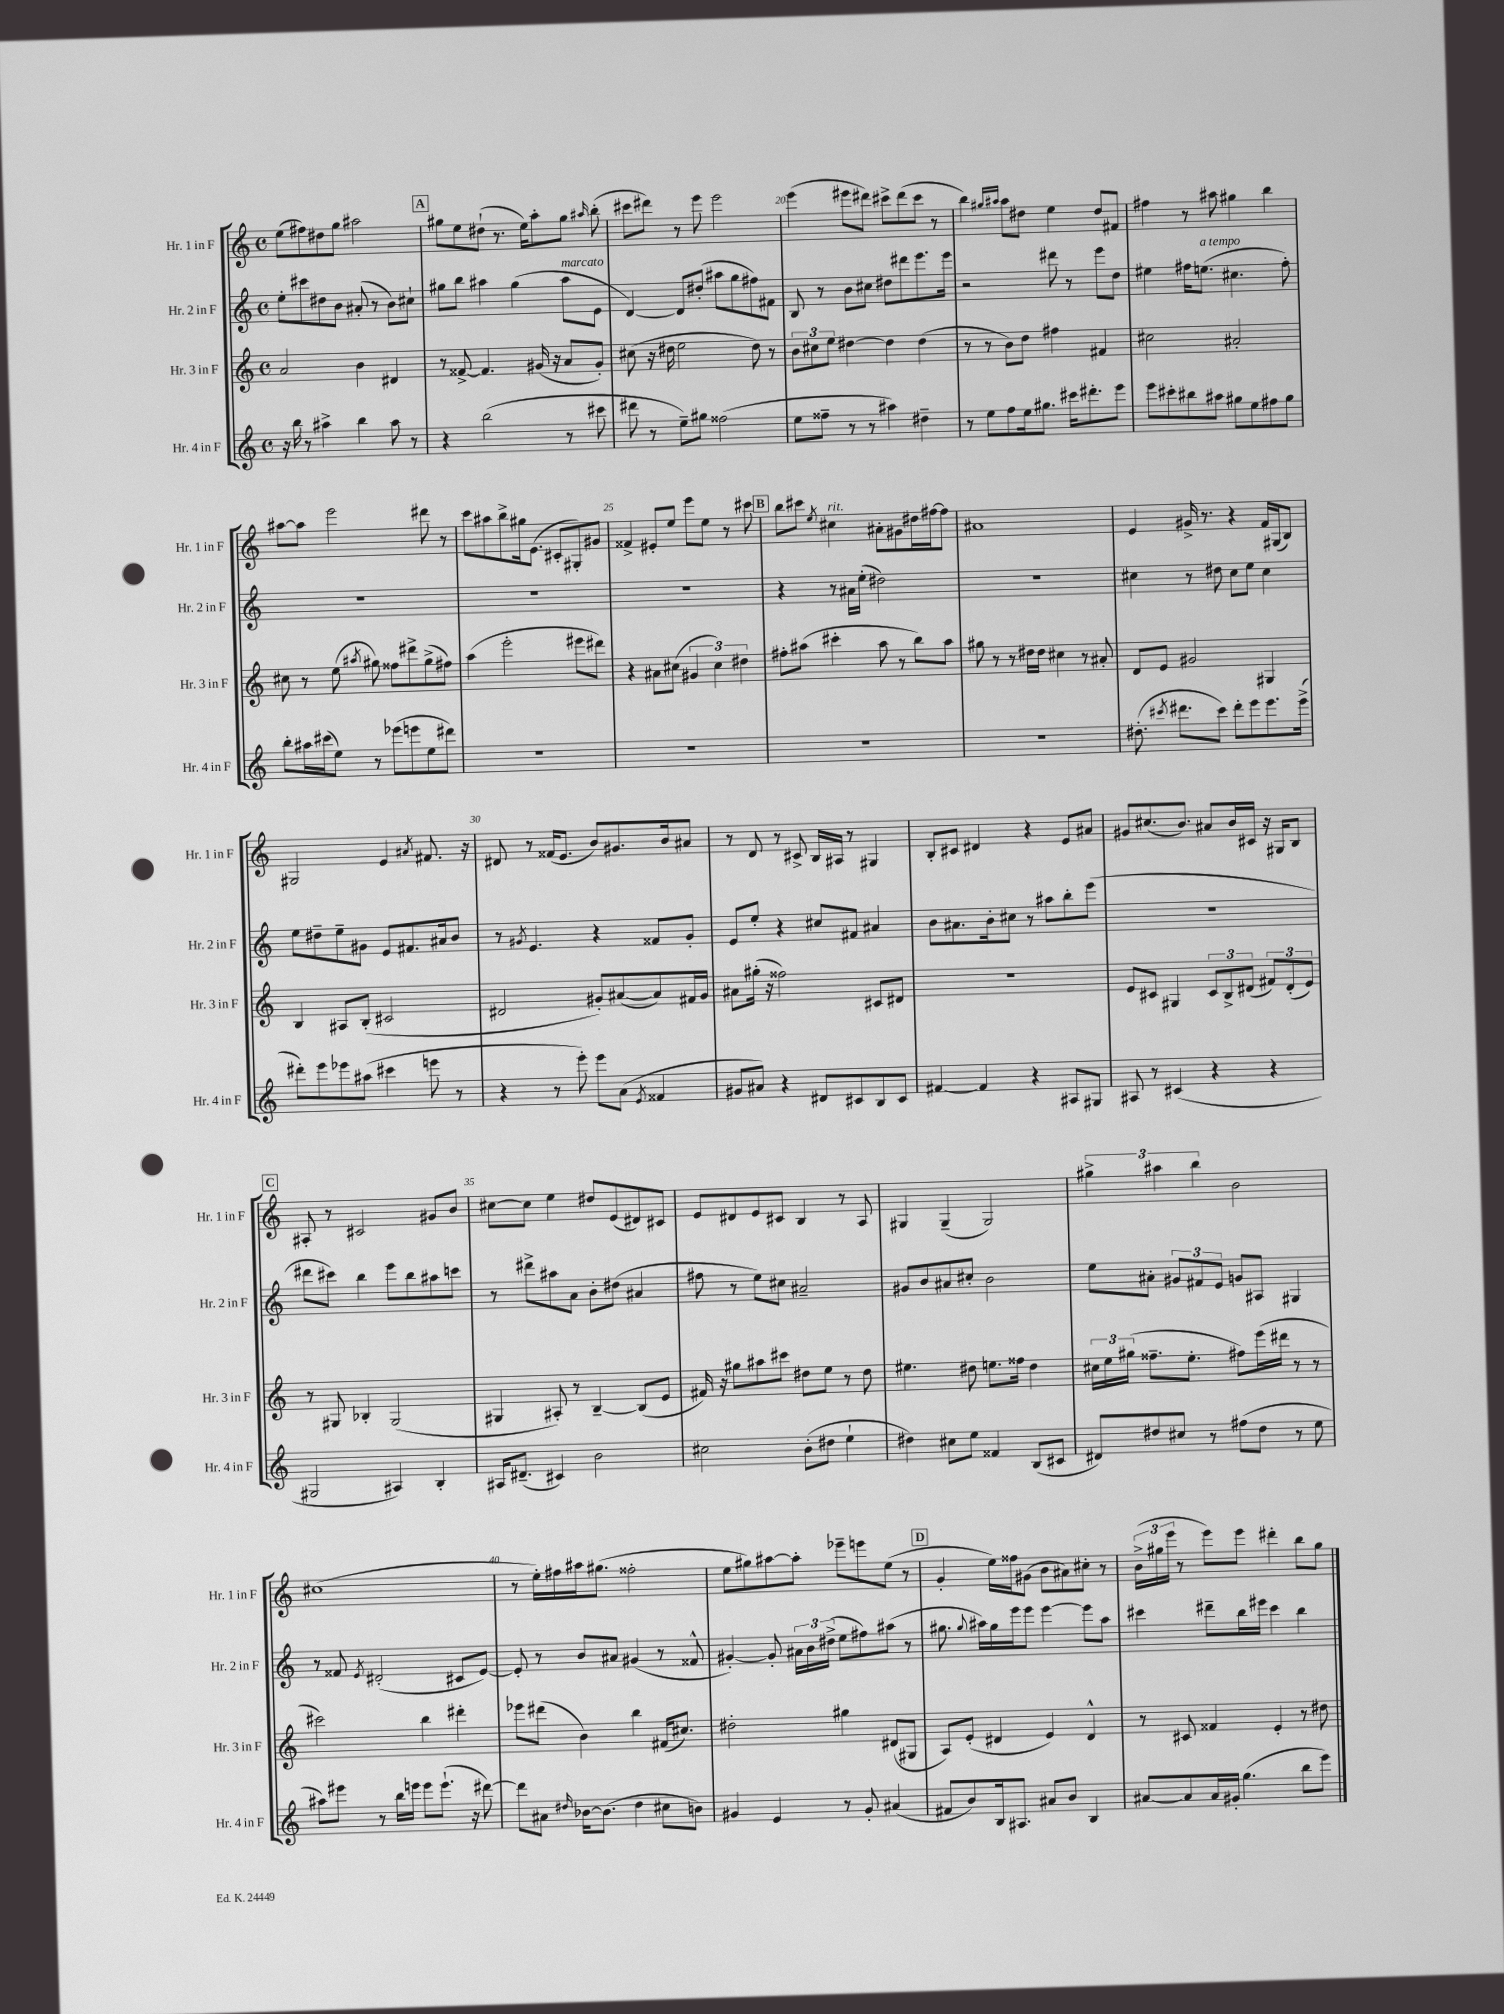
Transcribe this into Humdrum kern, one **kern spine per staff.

**kern	**kern	**kern	**kern
*staff4	*staff3	*staff2	*staff1
*clefG2	*clefG2	*clefG2	*clefG2
*k[]	*k[]	*k[]	*k[]
*M4/4	*M4/4	*M4/4	*M4/4
*met(c)	*met(c)	*met(c)	*met(c)
16r	2a/	8ee'\L	(8ee\L
16bb\	.	.	.
8r	.	8ccc#\	8ff#\)
4aa#^\	.	8dd#\	8dd#\
.	.	8b\J	8gg\J
4bb\	4b\	(8a#'/	2aa#\
.	.	8r	.
8aa#\	4d#/	8b\L)	.
8r	.	8cc#`\J	.
=	=	=	=
4r	8r	8gg#\L	8gg#\L
.	[8f##^/	8bb\J	8ee\
(2bb\	4.f##/]	4aa#\	(8dd#`\J
.	.	.	8.r
.	.	(4gg#\	.
.	.	.	16ee\LK)
.	(16g#/	.	8aa'\
.	16r	.	.
8r	8a/L	8aa#\L	8gg#\J
.	.	.	16qqaa#/
8ccc#\	8g#'/J)	8e\J	(8bb'\
=	=	=	=
8ddd#\	(8cc#\	[4d/)	8ccc#\L
8r	16r	.	8ddd#\J)
.	16dd#\	.	.
8ee~\L)	2ee\	8d/]L	8r
8gg#\J	.	(8dd#'/J	8eee\
(2ff##\	.	8aa#\L	2eee\
.	.	8gg\	.
.	8dd#\)	8ff#\)	.
.	8r	8f#\J	.
=	=	=	=
8ee\L	12b\L	8B/	(4eee\
.	12cc#\	.	.
8ff##~\J	.	8r	.
.	12ee\J	.	.
8r	[4dd#\	8b\L	8eee#\L
8r	.	8cc#\J	8ddd#\J)
4aa#\)	4dd#\]	8dd#\L	8ccc#^\L
.	.	8ddd#\	(8ddd#\
4dd#~\	(4dd#\	8.eee\	8ccc#\J
.	.	.	8r
.	.	16eee\Jk	.
=	=	=	=
8r	8r	2r	4bb\)
8ee\L	8r	.	.
.	.	.	16qqgg#/LL
.	.	.	16qqaa#/JJ
8ff\	8b\L)	.	8aa#\L
16ee\k	8dd\J	.	8dd#\J
8.gg#\J	.	.	.
.	4ff#\	8ddd#\	4ee\
16ccc#\LK	.	8r	.
8.ddd#'\	.	.	.
.	4f#/	8eee\L	8dd#/L
8eee\J	.	8dd\J	8f#/J
=	=	=	=
8eee\L	2cc#\	4ee#\	4ff#\
8ccc#'\	.	.	.
8bb#\	.	16ff#\LK	8r
.	.	(8.ee\J	.
8aa#\J	.	.	8aa#\
8gg#\L	2a#'/	4.cc#\	4gg#\
8ee\	.	.	.
8ff#\	.	.	4bb\
8gg#\J	.	8ff#'\)	.
=	=	=	=
8bb'\L	8cc#\	1r	[8aa#\L
16aa#\L	8r	.	8aa#\]J
(16ccc#\J	.	.	.
8ee\J)	(8ee\	.	2eee\
.	8qaa#/	.	.
8r	8gg#\)	.	.
(8eee-\L	8ff##\L	.	.
8eee\	8ddd#^\	.	.
8ee\	(8gg#^\	.	8ddd#\
8ddd#\J)	8ff#\J)	.	8r
=	=	=	=
1r	(4aa\	1r	8ccc\L
.	.	.	8aa#\
.	2eee'\	.	8bb^\
.	.	.	16gg#\k
.	.	.	(8.e\J
.	.	.	8c#'/L
.	8eee#\L	.	8G#'/)
.	8ddd#\J)	.	8g#/J
=	=	=	=
1r	4r	1r	4f##^/
.	8a#\L	.	8e#'/L
.	(8cc#\J	.	8ee/J
.	6g#/	.	8eee\L
.	.	.	8ee\J
.	6cc#\)	.	.
.	.	.	8r
.	6dd#\	.	.
.	.	.	8ccc#\
=	=	=	=
1r	8ff#'\L	4r	8bb\L
.	(8aa#\J	.	8ccc#\J
.	.	.	8qee/
.	4ccc#'\	8r	4cc#\
.	.	16a#\LL	.
.	.	(16ee'\JJ	.
.	8aa#\	2dd#\)	8a#'\L
.	8r	.	8g#\
.	8bb\L)	.	16dd#\L
.	.	.	[16ff#\J
.	8aa#\J	.	8ff#\]J
=	=	=	=
1r	8gg#\	1r	1a#
.	8r	.	.
.	8r	.	.
.	16dd#\LL	.	.
.	16dd#\JJ	.	.
.	4cc#\	.	.
.	8r	.	.
.	8a#'/	.	.
=	=	=	=
(8.dd#'\	8d/L	4cc#\	4e/
.	8e/J	.	.
8qccc#/	.	.	.
8.ddd#\L	.	.	.
.	2g#/	8r	16g#^/
.	.	.	8.r
8ccc#\J)	.	8dd#\	.
8ddd#'\L	.	8cc#\L	4r
8eee\	.	8ee\J	.
8.eee\	4G#/	4cc#\	16f/LL
.	.	.	(16G#/J
.	.	.	8B/J)
(16eee^\Jk	.	.	.
=	=	=	=
8ddd#'\L)	4B/	8ee\L	2G#/
8eee\	.	8dd#~\	.
8eee-\	8A#/L	8ee~\	.
(8aa#\J	(8B'/J	8g#\J	.
4ccc#\	2c#/	8e/L	4e/
.	.	8.f#/	.
.	.	.	8qa#/
8eee\	.	.	8.f#/
.	.	16a#/k	.
8r	.	8b/J	.
.	.	.	16r
=	=	=	=
4r	2d#/	8r	8d#/
.	.	8qg#/	.
.	.	4.e/	8r
8r	.	.	(16f##/LK
.	.	.	8.e/J
8eee'\)	.	.	.
8eee\L	8g#'/L)	4r	8b/L)
(8a\J	([8a#/	.	8.g#/
8qe/	.	.	.
4f##/	8a#/])	8f##/L	.
.	.	.	16b/k
.	16f#/L	8g#'/J	8a#/J
.	16g#/JJ	.	.
=	=	=	=
8g#/L	8a#\L	8e/L	8r
8a#/J)	(16gg#'\Jk	8ee'/J	8d/
.	16r	.	.
4r	2ff##\)	4r	8r
.	.	.	8c#^/
8d#/L	.	8cc#/L	16B/LL
.	.	.	16A#/JJ
8c#/	.	8f#/J	8r
8B/	8c#/L	4a#/	4G#/
8c#/J	8d#/J	.	.
=	=	=	=
[4f#/	1r	8b\L	8B'/L
.	.	8.a#\	8c#/J
4f#/]	.	.	4d#/
.	.	16b'\k	.
.	.	8cc#\J	.
4r	.	8r	4r
.	.	8aa#\L	.
8A#/L	.	8bb'\	8e/L
8G#/J	.	(8eee\J	8a#/J
=	=	=	=
8A#/	8e/L	1r	8g#/L
8r	8c#/J	.	(8.cc#/
(4c#/	4G#/	.	.
.	.	.	8.b/J)
4r	12c#/L	.	8a#/L
.	12B^/	.	.
.	.	.	16b/L
.	(12d#/J	.	.
.	.	.	16c#/JJ
4r	12f#/L)	.	16r
.	.	.	16G#/LK
.	(12d#'/	.	.
.	.	.	8B/J
.	12e/J)	.	.
=	=	=	=
2G#/	8r	8ddd#\L	8A#'/
.	8G#/	8ccc#\J)	8r
.	4B-'/	4bb\	2c#/
4A#/)	(2G#/	8eee\L	.
.	.	8bb\	.
4B'/	.	8aa#\	8g#/L
.	.	8ccc\J	8b/J
=	=	=	=
16A#/LK	4G#/	8r	[8cc#\L
(8.d#~/J	.	.	.
.	.	8ddd#^\L	8cc#\]J
4c#/)	8A#'/)	8aa#\	4ee\
.	8r	8a\J	.
2b\	[4B~/	8b'\L	8dd#/L
.	.	(8dd#\J	(8e/
.	(8B/]L	4a#/	8d#/)
.	8e/J	.	8c#/J
=	=	=	=
2cc#\	16f#/)	8ff#\	8e/L
.	16r	.	.
.	8gg#\L	8r	8d#/
.	8aa#\	8ee\L)	8e/
.	8ccc#\J	8cc#\J	8c#/J
(8b'\L	8dd#\L	2a#~/	4B/
8dd#\J	8ee\J	.	.
4ee`\	8r	.	8r
.	8dd#\	.	8A/
=	=	=	=
4dd#\)	4.ee#\	8g#/L	4G#/
.	.	8b/	.
8cc#\L	.	8a#/	(4G#~/
8ee\J	8dd#\	8cc#'/J	.
4f##/	8.ee\L	2b\	2G#/)
.	16ff##\Jk	.	.
(8B/L	4dd#\	.	.
8c#/J	.	.	.
=	=	=	=
8d#/L)	24cc#\LL	8ee\L	6gg#^\
.	24ee\	.	.
.	(24gg#\JJ	.	.
8dd#/	8.ff##~\L	8a#'\J	.
.	.	.	6aa#\
8cc#/J	.	12g#/L	.
.	8.ee'\J	.	.
.	.	12f#/	6bb\
8r	.	.	.
.	.	12e/J	.
(8ff#\L	8ff#\L)	8g/L	2b\
8dd#\J	(16eee\L	8A#/J	.
.	16ddd#\JJ	.	.
8r	8r	4G#/	.
8ee\	8r	.	.
=	=	=	=
8aa#\L)	2ccc#\)	8r	(1cc#
8eee#\J	.	8f##/	.
.	.	8qe/	.
8r	.	(2d#'/	.
16bb\LL	.	.	.
16eee\JJ	.	.	.
8eee\L	4bb\	.	.
(8.eee`\J	.	.	.
.	4ddd#'\	8c#/L	.
16r	.	.	.
[8ddd#\)	.	[8e/J)	.
=	=	=	=
8ddd#\]L	8eee-\L	8e'/]	8r
8a#\J	(8ddd#\J	8r	16ee'\LL)
.	.	.	16ff#\
16qqdd#/	.	.	.
[16b-\LK	4b\)	8b/L	16aa#\J
(8.b-\]J	.	.	(8.gg#\J
.	.	8a#/J	.
4dd#\	4bb\	(4g#/	2ff##'\
8cc#\L	(16f#/LK	8r	.
.	8.cc#/J)	.	.
8b\J)	.	8f##^^/	.
=	=	=	=
4g#/	2dd#'\	[4g#'/)	8ee\L
.	.	.	8gg#\)
4e/	.	8g#'/]	[8aa#\
.	.	24a#\LL	8aa#'\]J
.	.	24b\	.
.	.	(24dd#^\JJ	.
8r	4gg#\	8ee\L	8eee-~\L
8g#'/	.	8ff#\)	8eee\
(4a#/	(8d#/L	(8aa#\J	(8ee\J
.	8G#/J	8r	8r
=	=	=	=
8f#/L	8A/L)	8.gg#\	4g'/
8b/)	(8e'/J	.	.
.	.	8qqgg#/	.
.	.	16aa#\LL)	.
16B/k	4d#/	16gg#\	16ee\LL)
8.A#/J	.	16eee\J	16ff##\J
.	.	8eee\J	(8g#\J
8a#/L	4e/)	[4eee\	8b\L
8b/J	.	.	8a#\)
4B/	4d#^^/	8eee\]L	8cc#'\J
.	.	8aa#\J	8r
=	=	=	=
[8a#/L	8r	4ccc#\	(24b^\LL
.	.	.	24gg#\
.	.	.	24eee\JJ
8a#/]	8c#/	.	8r
16a#/L	4f##/	8ddd#~\L	8eee\L)
16g#'/JJ	.	.	.
(4.gg\	.	16bb\L	8eee\J
.	.	16eee#\JJ	.
.	4e'/	4ccc#\	4ddd#'\
8bb\L	8r	4bb\	8bb\L
8eee\J)	8dd#\	.	8gg#\J
==	==	==	==
*-	*-	*-	*-
